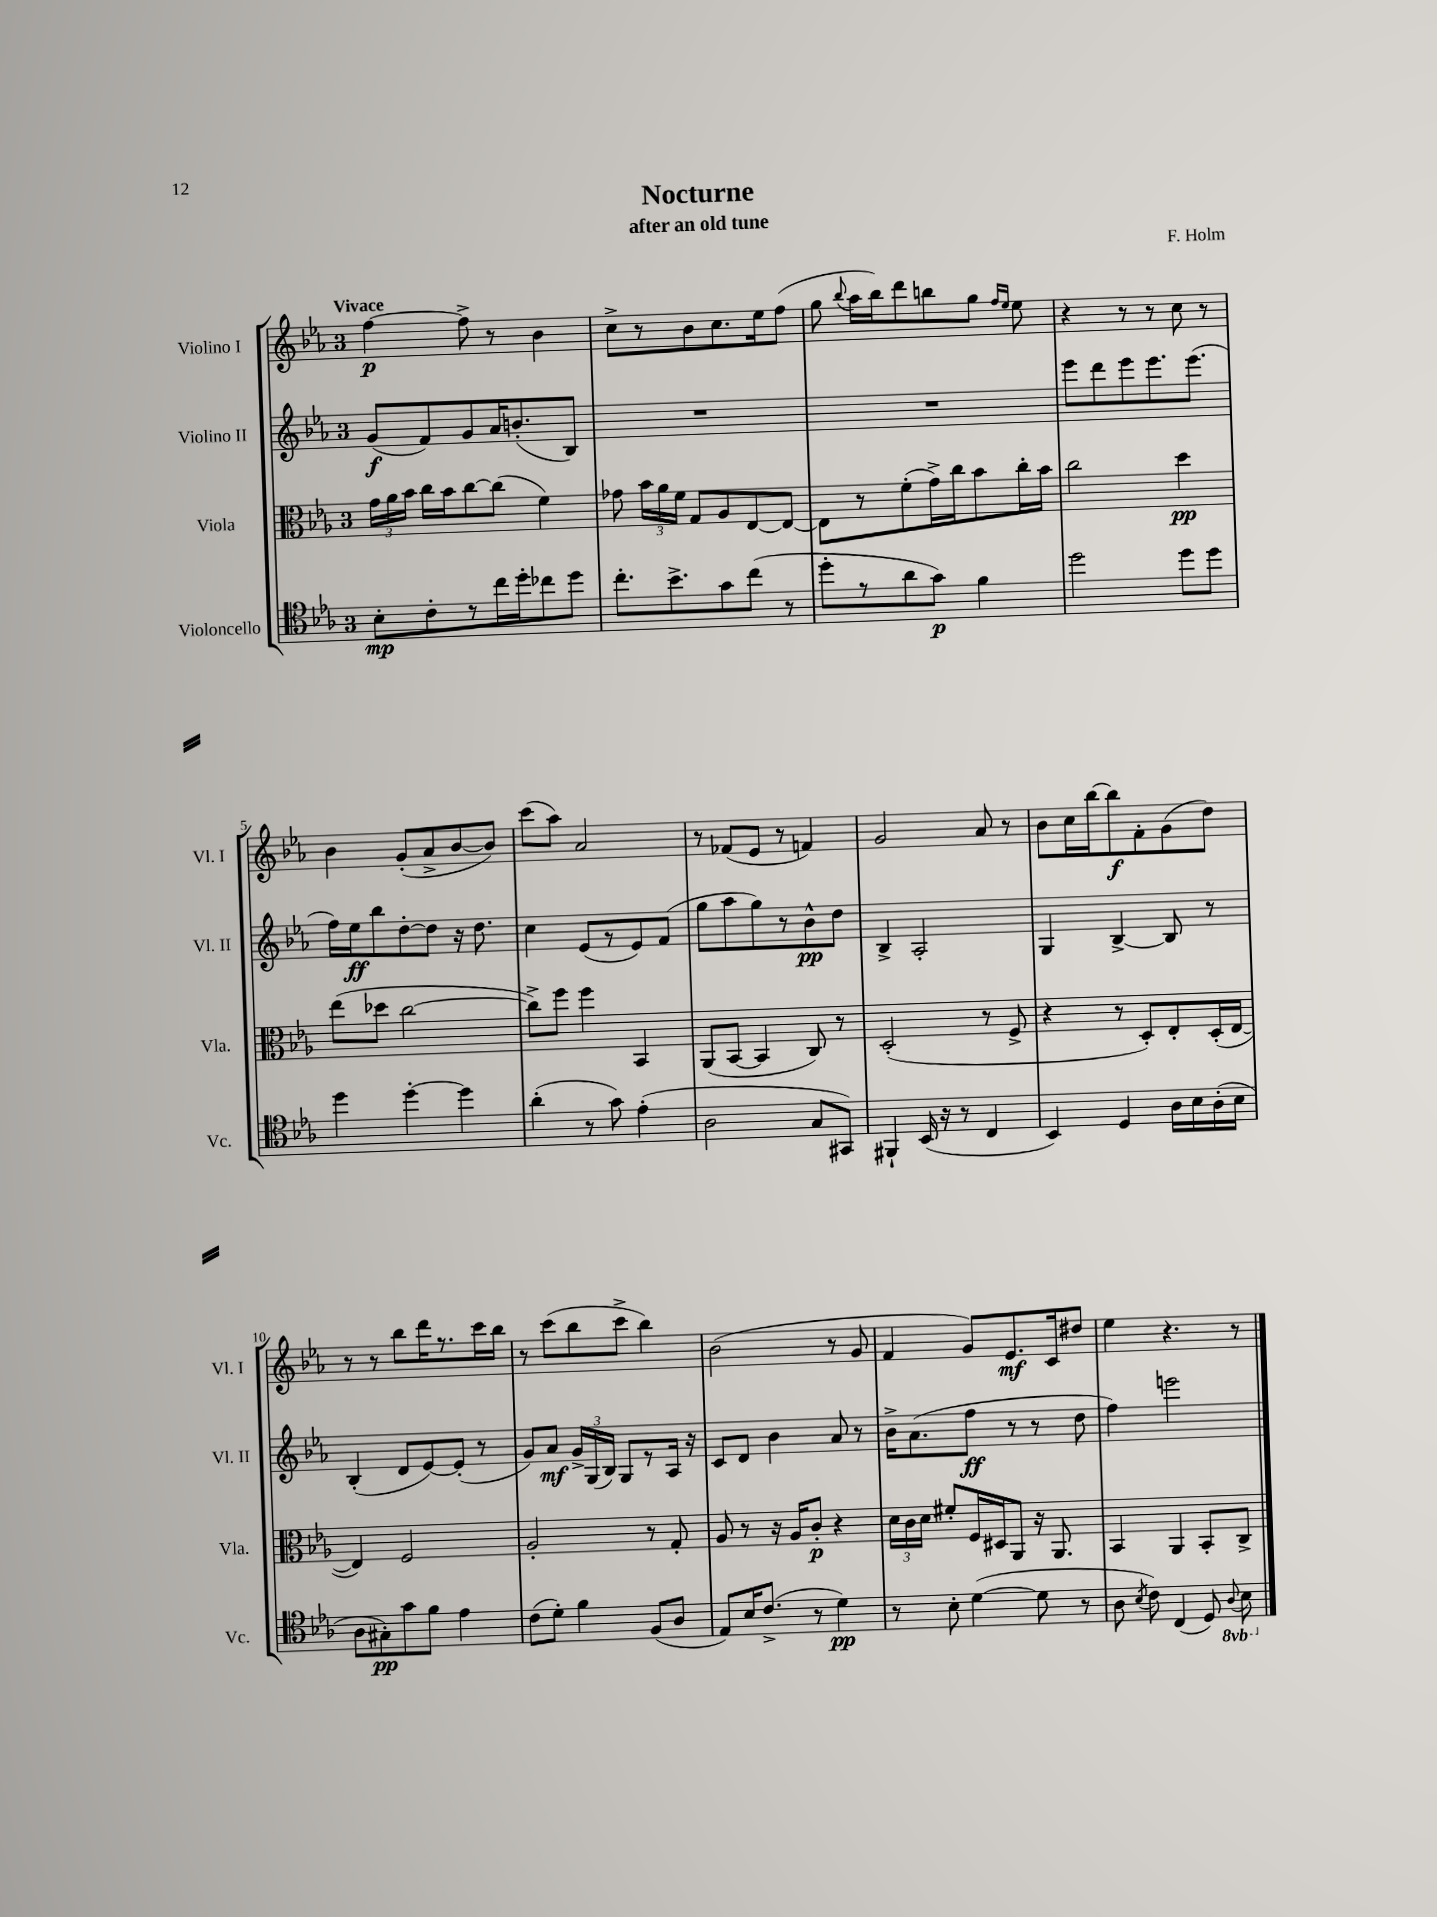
\header { title = "Nocturne" composer = "F. Holm" subtitle = "after an old tune" }
<<
\new StaffGroup <<
\new Staff = "s0" \with { instrumentName = "Violino I" shortInstrumentName = "Vl. I" } {
    \clef treble \key ees \major \once \override Staff.TimeSignature.style = #'single-digit \time 3/4 \tempo "Vivace"
    \autoBeamOff f''4~\p f''8-> r8 bes'4 |
    c''8[-> r8 bes'8 c''8. ees''16 f''8]( |
    g''8 \appoggiatura { bes''8 } aes''16[ bes''16) d'''8 b''8 g''8] \grace { f''16[ ees''16] } ees''8 |
    r4 r8 r8 c''8 r8 |
    bes'4 g'8[-.( aes'8-> bes'8~ bes'8]) |
    c'''8[( aes''8]) aes'2 |
    r8 fes'8[( ees'8] r8 f'4) |
    g'2 aes'8 r8 |
    bes'8[ c''16 bes''16~ bes''8\f f'8-. g'8( d''8]) |
    r8 r8 bes''8[ d'''16 r8. c'''16 bes''16] |
    r8 c'''8[( bes''8 c'''8]-> bes''4) |
    bes'2( r8 g'8 |
    f'4 g'8[) ees'8.\mf c'16 dis''8] |
    ees''4 r4. r8 \bar "|." |
}
\new Staff = "s1" \with { instrumentName = "Violino II" shortInstrumentName = "Vl. II" } {
    \clef treble \key ees \major \once \override Staff.TimeSignature.style = #'single-digit \time 3/4
    \autoBeamOff g'8[\f( f'8) g'8 aes'16 b'8.-.( bes8]) |
    R2. |
    R2. |
    ees'''8[ d'''8 ees'''8 ees'''8. ees'''8.]( |
    f''16[) ees''16\ff bes''8 d''8~-. d''8] r16 d''8. |
    c''4 ees'8[( r8 ees'8) f'8]( |
    g''8[ aes''8 g''8) r8 bes'8-^\pp d''8] |
    bes4-> aes2-. |
    g4 bes4~-> bes8 r8 |
    bes4-.( d'8[ ees'8~) ees'8]-.( r8 |
    g'8[) aes'8]\mf \tuplet 3/2 { g'16[-> g16( bes16]) } g8[ r8 aes16] r16 |
    c'8[ d'8] bes'4 aes'8 r8 |
    bes'16[-> aes'8.( f''8]\ff r8 r8 d''8 |
    f''4) e'''2 \bar "|." |
}
\new Staff = "s2" \with { instrumentName = "Viola" shortInstrumentName = "Vla." } {
    \clef alto \key ees \major \once \override Staff.TimeSignature.style = #'single-digit \time 3/4
    \autoBeamOff \tuplet 3/2 { g'16[ aes'16 bes'16] } c''16[ bes'16 c''8~ c''8]( f'4) |
    ges'8 \tuplet 3/2 { bes'16[ aes'16 f'16] } g8[ aes8 ees8~ ees8]~ |
    ees8[ r8 f'8-.( g'16->) c''16 bes'8 c''16-. bes'16] |
    c''2 d''4\pp |
    ees''8[( des''8] c''2~ |
    c''8[->) f''8] f''4 bes,4 |
    aes,8[( bes,8]~ bes,4 c8) r8 |
    d2-.( r8 f8-> |
    r4 r8 d8[-.) ees8-. d16-.( ees16]~ |
    ees4) f2 |
    aes2-. r8 g8-. |
    aes8 r8 r16 aes16[ c'8]-.\p r4 |
    \tuplet 3/2 { d'16[ c'16 d'16] } fis'8[-. f16 dis16 aes,8] r16 aes,8. |
    bes,4 aes,4 bes,8[-. c8]-> \bar "|." |
}
\new Staff = "s3" \with { instrumentName = "Violoncello" shortInstrumentName = "Vc." } {
    \clef tenor \key ees \major \once \override Staff.TimeSignature.style = #'single-digit \time 3/4 \set Staff.ottavationMarkups = #ottavation-simple-ordinals
    \autoBeamOff bes8[-.\mp c'8-. r8 c''16 d''16-. ces''8 d''8] |
    c''8.[-. bes'8.-> g'8 c''8]( r8 |
    d''8[-. r8 aes'8 g'8]\p) f'4 |
    d''2 d''8[ d''8] |
    d''4 d''4~-. d''4 |
    aes'4-.( r8 g'8) ees'4-.( |
    aes2 g8[ gis,8]) |
    fis,4-! bes,16( r16 r8 c4 |
    bes,4) d4 aes16[ bes16 aes16-.( bes16] |
    aes8[ gis8-.\pp) g'8 f'8] ees'4 |
    c'8[( d'8]-.) f'4 f8[( aes8] |
    ees8[) bes16 c'8.]->( r8 d'4\pp) |
    r8 bes8-. d'4~( d'8 r8 |
    aes8 \acciaccatura { bes8 } c'8) c4( d8) \ottava #-1 \appoggiatura { aes,8 } bes,8 \ottava #0 \bar "|." |
}
>>
>>
